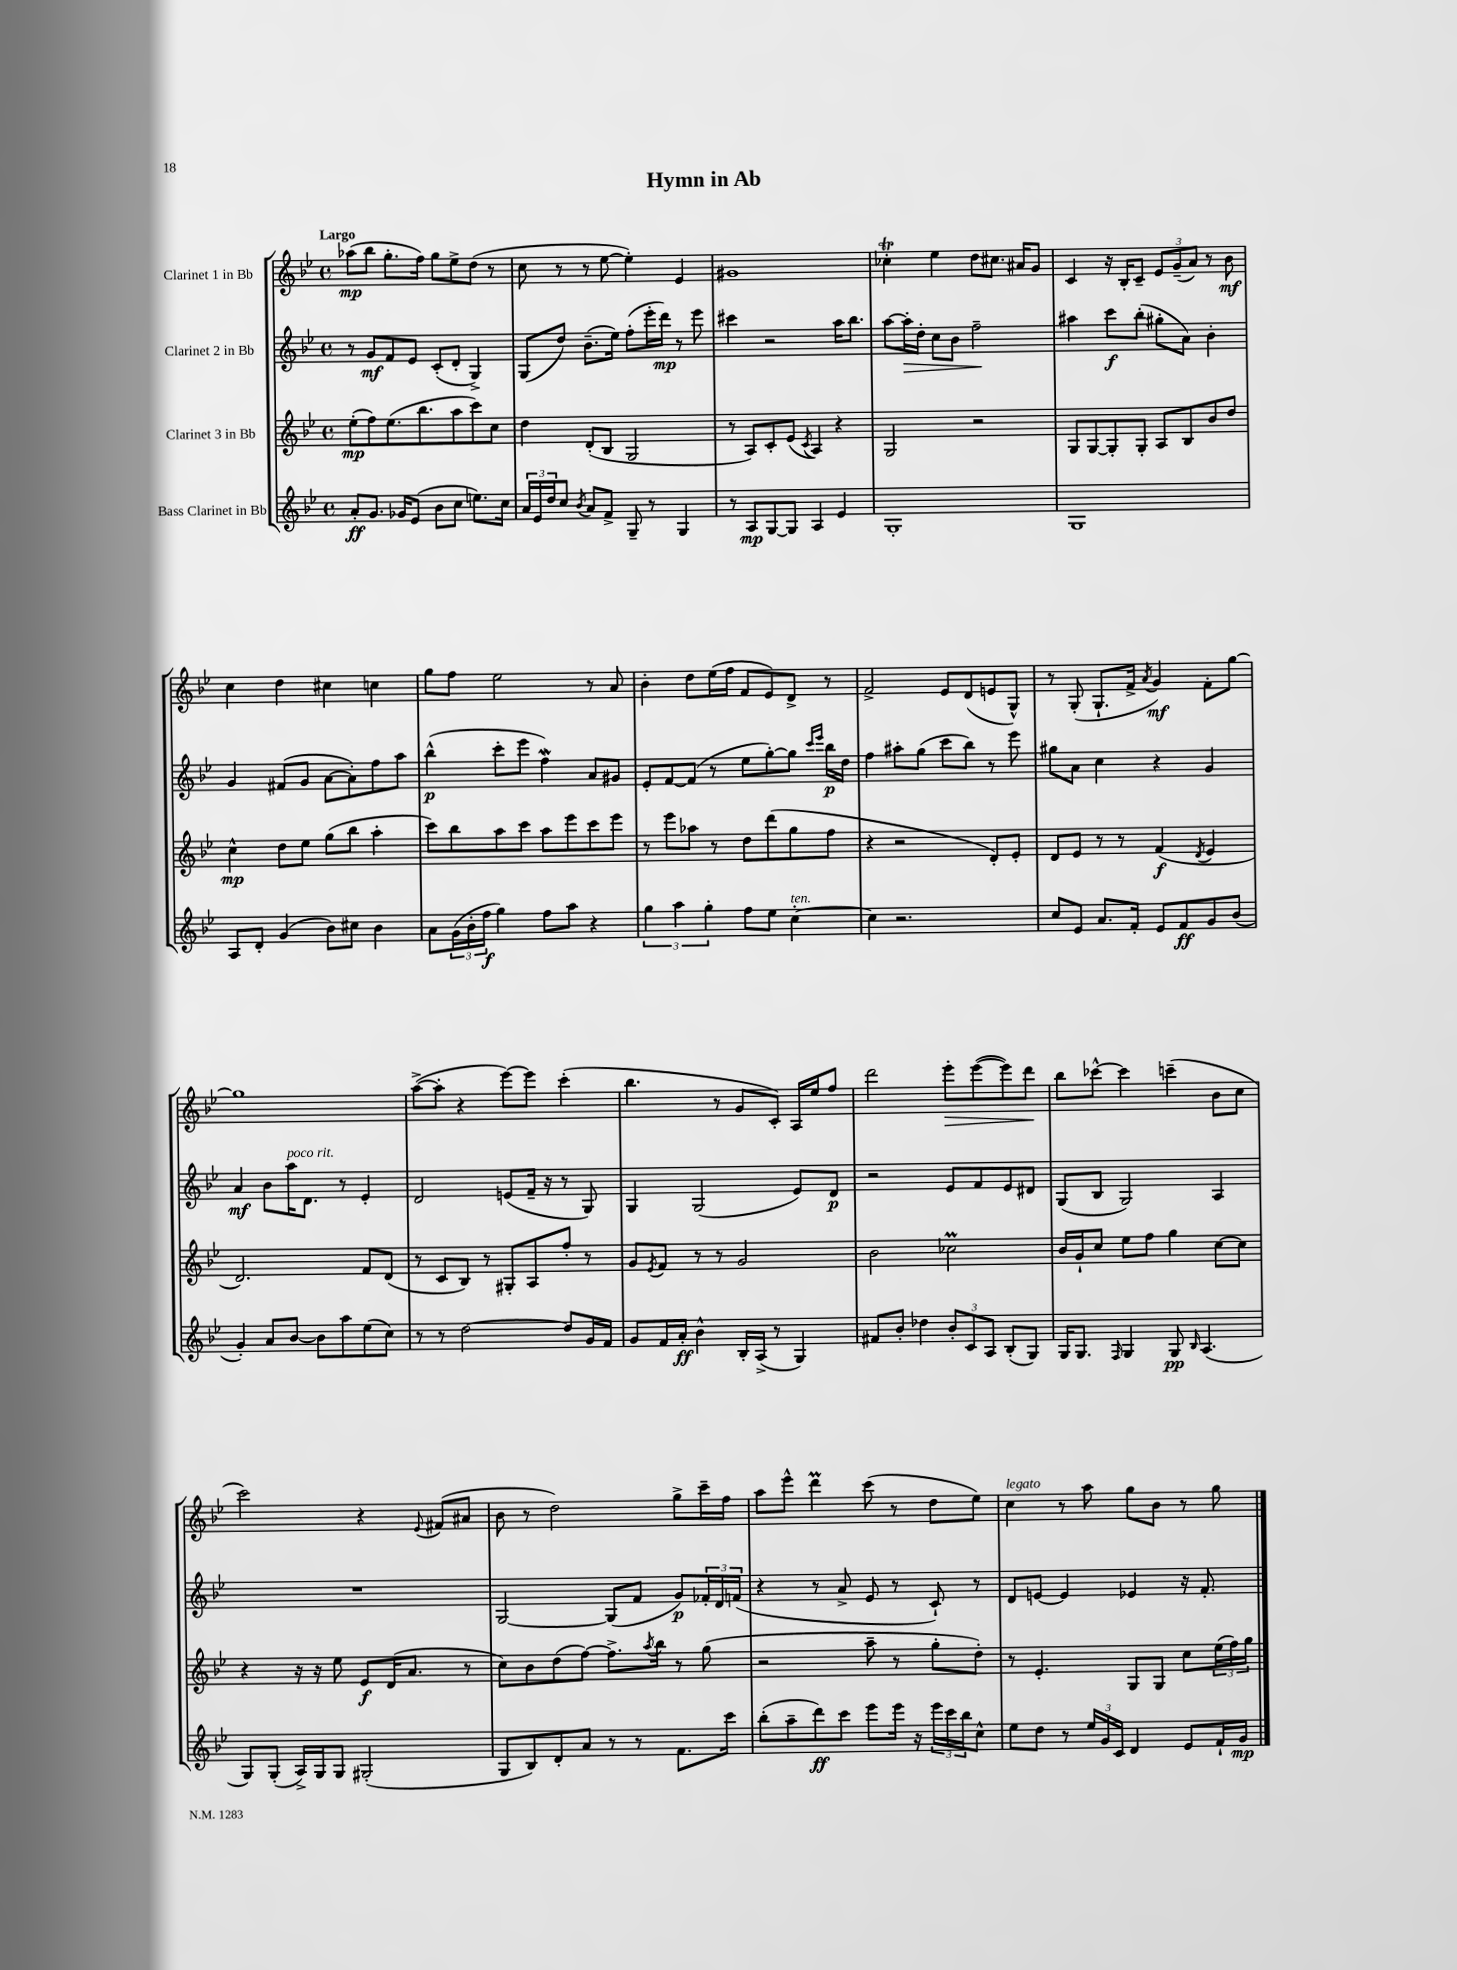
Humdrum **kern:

**kern	**kern	**kern	**kern
*staff4	*staff3	*staff2	*staff1
*clefG2	*clefG2	*clefG2	*clefG2
*k[b-e-]	*k[b-e-]	*k[b-e-]	*k[b-e-]
*M4/4	*M4/4	*M4/4	*M4/4
*met(c)	*met(c)	*met(c)	*met(c)
8a'	(8ee-'	8r	(8aa-
8.g	8ff)	8g	8bb-
.	(8.ee-	8f	8.gg'
16g-	.	.	.
(8e-	.	8e-	.
.	8.bb-	.	16ff)
8b-	.	(8c'	8gg
8cc	8aa	8d'	8ee-^
8.ee)	8ccc)	4G^)	(8dd
.	8cc	.	8r
16cc	.	.	.
=	=	=	=
24a	4dd	(8G	8cc
24e-	.	.	.
24dd	.	.	.
8cc	.	8dd)	8r
8qb-	.	.	.
8a	(8d'	(8.b-~	8r
8f^	8B-	.	[8ee-
.	.	16ee-)	.
8G~	2G	(8ff'	4ee-'])
8r	.	16eee-'	.
.	.	16ddd)	.
4G	.	8r	4e-
.	.	8eee-	.
=	=	=	=
8r	8r	4ccc#	1g#
8A	8A)	.	.
[8G	8c'	2r	.
8G]	(8e-	.	.
.	8qc	.	.
4A	4A)	.	.
4e-	4r	16aa	.
.	.	8.bb-	.
=	=	=	=
1G'	2G	[8aa	4cc-'
.	.	16aa']	.
.	.	16dd'	.
.	.	8cc	4ee-
.	.	8b-	.
.	2r	2ff~	8dd
.	.	.	8.cc#
.	.	.	16a#
.	.	.	8g
=	=	=	=
1G	8G	4aa#	4c
.	[8G	.	.
.	8G']	8ccc	16r
.	.	.	16B-'
.	8G'	(8bb-'	8c~
.	8A	8gg#'	12e-
.	.	.	(12g~
.	8B-	8a)	.
.	.	.	12a)
.	8b-	4b-'	8r
.	8dd	.	8b-
=	=	=	=
8A	4cc^^	4g	4cc
8d'	.	.	.
(4g	8dd	(8f#	4dd
.	8ee-	8g	.
8b-)	(8gg	[8a	4cc#
8cc#	8bb-	8a'])	.
4b-	4aa'	8ff	4cc
.	.	8aa	.
=	=	=	=
8a	8ccc)	(4bb-^^	8gg
(24g	8bb-	.	8ff
24b-'	.	.	.
24ff	.	.	.
4gg)	8aa	8ccc'	2ee-
.	8ccc	8eee-	.
8ff	8aa	4ff)	.
8aa	8eee-	.	.
4r	8ccc	8a	8r
.	8eee-	8g#	8a
=	=	=	=
6gg	8r	8e-'	4b-'
.	8eee-	[8f	.
6aa	.	.	.
.	8aa-	(8f]	8dd
6gg'	.	.	.
.	8r	8r	(16ee-
.	.	.	16ff
8ff	8dd	8ee-	8f
8ee-	(8ddd	[8gg')	8e-)
[4cc'	8gg	8gg]	8d^
.	.	16qqccc	.
.	.	16qqeee-	.
.	8ff	16bb-	8r
.	.	16dd	.
=	=	=	=
4cc]	4r	4ff	2f^
2.r	2r	8aa#'	.
.	.	(8gg	.
.	.	8ccc	8e-
.	.	8bb-)	(8d
.	8d')	8r	8e
.	8e-'	8eee-	8G^^)
=	=	=	=
8cc	8d	8gg#	8r
8e-	8e-	8a	(8G'
8.a	8r	4cc	8.G`
.	8r	.	.
16f'	.	.	16f^
.	.	.	8qa
8e-	(4f	4r	4g)
8f	.	.	.
.	8qd	.	.
8g	4e-	4g	8f'
(8b-	.	.	[8gg
=	=	=	=
4g')	2.d)	4a	1gg]
8a	.	8b-	.
[8b-	.	16aa	.
.	.	8.d	.
8b-]	.	.	.
8aa	.	8r	.
(8ee-	8f	4e-'	.
8cc)	(8d	.	.
=	=	=	=
8r	8r	2d	([8aa^
8r	8c	.	8aa']
[2dd	8B-)	.	4r
.	8r	.	.
.	8G#'	(8e	[8eee-)
.	8A	16f~	8eee-]
.	.	16r	.
8dd]	8ff'	8r	(4ccc'
16g	8r	8G)	.
16f	.	.	.
=	=	=	=
8g	8g	4G	4.bb-
.	8qe-	.	.
16f	8f	.	.
16a'	.	.	.
4b-^^	8r	(2G	.
.	8r	.	8r
16B-'	2g	.	8g
(16A^	.	.	.
8r	.	.	8c')
4G)	.	8e-)	16A
.	.	.	16ee-
.	.	8d	8ff
=	=	=	=
8f#	2b-	2r	2ddd
8b-'	.	.	.
4dd-	.	.	.
12b-'	2cc-	8e-	8eee-'
12c	.	.	.
.	.	8f	([8eee-
12A	.	.	.
(8B-'	.	8e-	8eee-])
8G)	.	8d#	8ddd
=	=	=	=
16G	16b-	(8G	8bb-
8.G	16g`	.	.
.	8cc	8B-	[8ccc-^^
16qqF	.	.	.
4G	8ee-	2G)	4ccc-]
.	8ff	.	.
8G	4gg	.	(4ccc~
16qqB-	.	.	.
(4.A	.	.	.
.	[8cc	4A	8b-
.	8cc]	.	8cc
=	=	=	=
8G)	4r	1r	2ccc)
(8G'	.	.	.
16A^)	16r	.	.
16G	16r	.	.
8G	8ee-	.	.
(2G#'	8e-	.	4r
.	(16d	.	.
.	8.a	.	.
.	.	.	8qqe-
.	.	.	(8f#
.	8r	.	8a#
=	=	=	=
8G	8cc)	[2G	8b-
8B-)	8b-	.	8r
8d'	(8dd	.	2dd)
8a	[8ff)	.	.
8r	8.ff^]	(8G]	.
8r	.	8f	.
.	8qaa	.	.
.	16bb-	.	.
8.f	8r	8g)	8gg^
.	(8gg	24f-'	16ccc~
.	.	24d	.
16ccc	.	.	16ff
.	.	(24f	.
=	=	=	=
(8bb-'	2r	4r	8aa
8aa~	.	.	8eee-^^
8ddd)	.	8r	4ddd
8ccc	.	8a^	.
8eee-	8aa~	8e-	(8ccc
16eee-	8r	8r	8r
16r	.	.	.
24eee-	8gg'	8c`)	8dd
24ccc	.	.	.
24bb-	.	.	.
8cc^^	8dd')	8r	8ee-)
=	=	=	=
8ee-	8r	8d	4cc
8dd	4.e-'	[8e	.
8r	.	4e]	8r
24ee-	.	.	8aa
24g	.	.	.
24c	.	.	.
4d	8G	4e-	8gg
.	8G	.	8b-
8e-	8cc	16r	8r
.	.	8.f'	.
16f`	(24ee-	.	8gg
.	24ff)	.	.
16g	.	.	.
.	24gg	.	.
==	==	==	==
*-	*-	*-	*-
